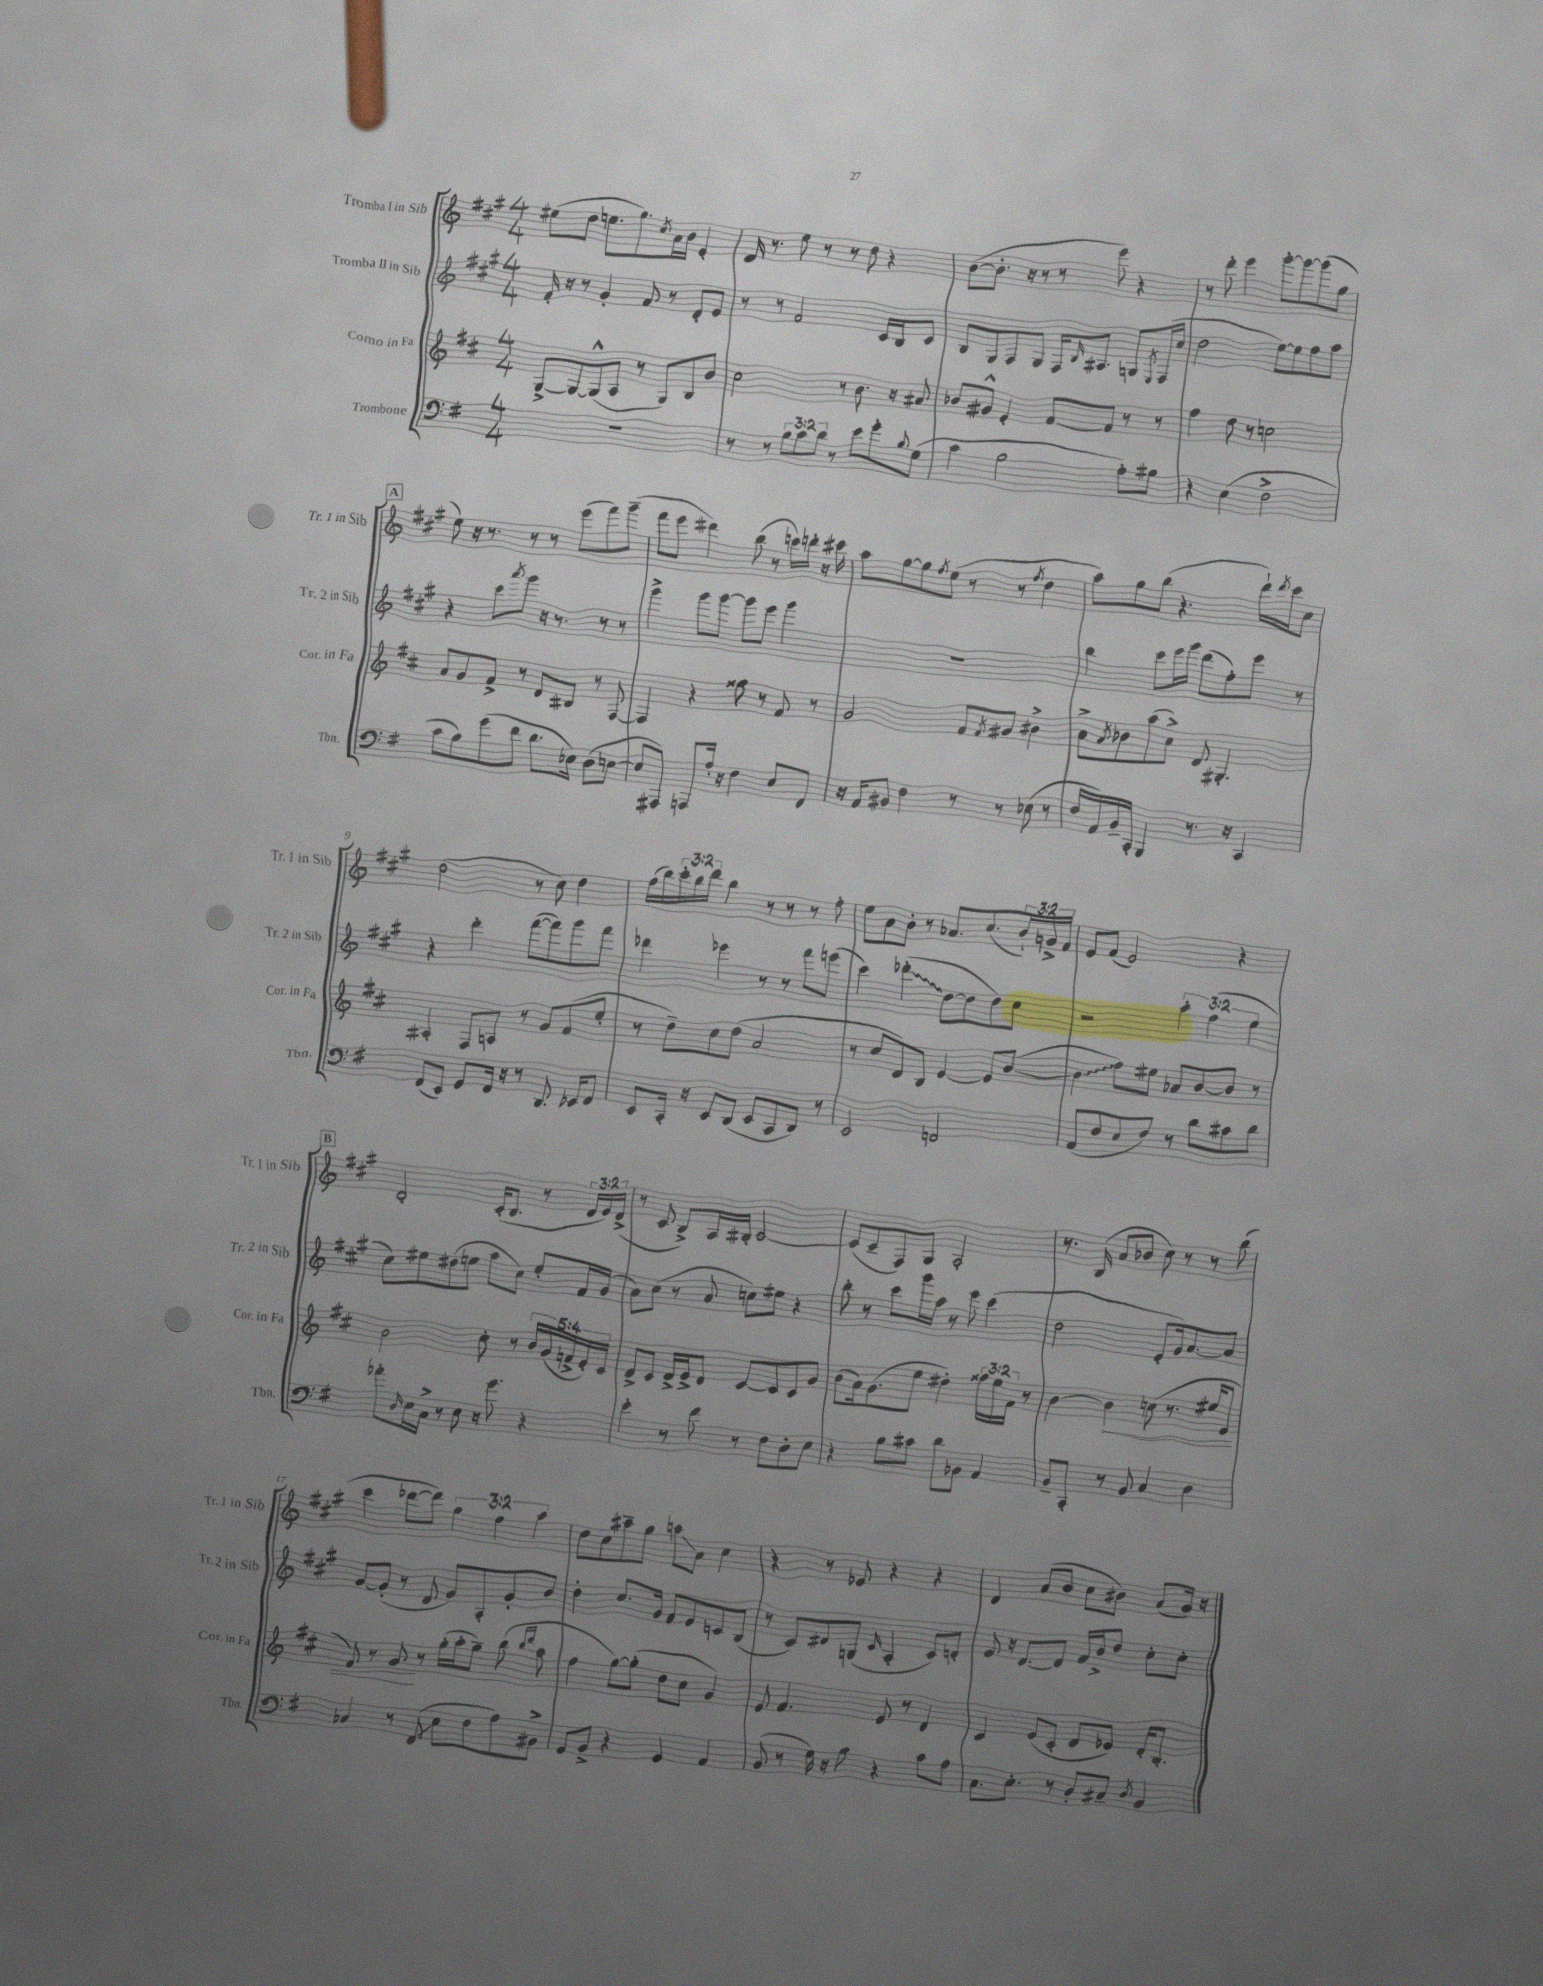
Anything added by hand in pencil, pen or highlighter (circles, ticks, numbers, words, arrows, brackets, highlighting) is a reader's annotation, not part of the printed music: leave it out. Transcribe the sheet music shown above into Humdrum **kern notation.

**kern	**kern	**kern	**kern
*staff4	*staff3	*staff2	*staff1
*clefF4	*clefG2	*clefG2	*clefG2
*k[f#]	*k[f#c#]	*k[f#c#g#]	*k[f#c#g#]
*M4/4	*M4/4	*M4/4	*M4/4
1r	[8G^/L	16f#'/	(8ee#\L
.	.	16r	.
.	8G/_	8r	8dd\J
.	(8G^^/]	4g#'/	8.ee\L
.	8A/J	.	.
.	.	.	8.gg#\)
.	8r	8f#/	.
.	.	.	8qcc#/
.	8G/L)	8r	16a\L
.	.	.	16b\JJ
.	8B/	8d'/L	4e'/
.	8b/J	8e/J	.
=	=	=	=
8r	2cc#\	8r	16d/
.	.	.	8.r
8r	.	8r	.
12B\L	.	2f#/	8ee\
12c\	.	.	.
.	.	.	8r
12d\J	.	.	.
8r	8r	.	8r
8e\L	8.b\	.	8dd\
8g'\	.	16c#/LL	4r
.	16r	16B/J	.
8qqB/	.	.	.
(8G\J	8a#/	8c#/J	.
=	=	=	=
4c\	8b-/L	8B/L	([8b\L
.	8g#^^/J	8G#/	8.b'\]J
2B\	4e'/	8F#/	.
.	.	.	16r
.	.	8G#/J	8r
.	[8f#/L	16F#/LK	8r
.	.	16qqB/	.
.	.	8.A#/J	.
.	8f#/]J	.	8eee\)
8A'\L)	8r	8G/L	4r
.	.	8qE/	.
8B#\J	8r	(16F#/L	.
.	.	16cc#/JJ	.
=	=	=	=
4r	4ff#\	2dd\	8r
.	.	.	8ddd'\
(4E\	8dd\	.	4eee\
.	8r	.	.
2F#^\	2cc\	[8ee\L)	[8ggg#'\L
.	.	8ee\]	8ggg#\_
.	.	8ff#\	(8ggg#\]
.	.	8aa\J	8gg#\J
=	=	=	=
8c\L	8a/L	4r	8ee\)
8B\)	8g/	.	16r
.	.	.	8.r
(8g\	8f#^/J	8ccc#\L	.
.	.	8qaaa/	.
8f#\J	8r	8ggg#\J	8r
8.d\L	8d/L	16r	8r
.	.	8.r	.
.	8B#/J	.	(8eee\L
16E-\Jk)	.	.	.
(8D\L	8r	8r	8fff#\)
[8E\J	[8F#/	8r	(8ggg#~\J
=	=	=	=
8E/]L	4F#/]	4ggg#^\	8fff#\L
8AAA#/J)	.	.	8eee\J
8AAA/L	4r	8ggg#\L	4ddd#\)
16A'/Jk	.	[8ggg#\J	.
16r	.	.	.
4F#\	8ff##\	8ggg#\]L	(8bb\
.	8r	8eee\J	8r
8E/L	8f#/	4ggg#\	16ccc\LL)
.	.	.	16ddd'\JJ
8FF#/J	8r	.	16r
.	.	.	16ccc#\
=	=	=	=
16r	2g/	1r	8aa\L
16AA/LK	.	.	.
8BB#/J	.	.	[8gg#\
4F#\	.	.	8gg#\]
.	.	.	8qff#/
.	.	.	(8ee\J
8r	8f#/L	.	8r
.	8qf#/	.	.
8r	8g#/J	.	8r
.	.	.	8qff#/
(8E-\	4b#^\	.	4dd\
8r	.	.	.
=	=	=	=
16F#/LL	8a^\L	4bb\	8aa\L)
16AA/)	.	.	.
.	8qa/	.	.
16BB~/	8b-\	.	8gg#\
16CC'/JJ	.	.	.
4BBB/	(8aa\	8ccc#\L	(8bb\J
.	8cc#^\J)	16eee\L	4.r
.	.	16ggg#\JJ	.
8.r	8d/	(8ddd\L	.
.	4.G#'/	8ff#'\)	.
16r	.	.	.
4CC/	.	8eee\J	16ddd`\LL)
.	.	.	8qddd/
.	.	.	16ccc#\J
.	.	8r	8cc#\J
=	=	=	=
(8FF#/L	4A#'/	4r	(2dd\
8EE/J)	.	.	.
8GG/L	8F#/L	4ddd'\	.
16FF#/Jk	8A/J	.	.
16r	.	.	.
8r	8r	([8fff#\L	8r
8.DD/	8g/L	8fff#\])	8cc#\)
.	(8f#/	8ggg#\	4dd\
16EE-/LK	.	.	.
8FF#/J	8ee'/J	8fff#\J	.
=	=	=	=
8EE/L	8r	4ddd-\	(16ff#\LL
.	.	.	16bb\)
16CC'/Jk	8dd~\L)	.	24ccc#'\
.	.	.	24bb\
16r	.	.	.
.	.	.	24ddd\JJ
8EE/L	8cc#\	4eee-\	4bb\
(8DD/J	(8dd\J	.	.
8EE/L	2a/	8r	8r
8CC/	.	8r	8r
8DD/J)	.	8fff#\L	8r
8r	.	(8eee\J	8ff#'\
=	=	=	=
2EE/	8r	4ccc#\)	8ee\L
.	8cc#/L	.	8a\
.	8d/)	(4ddd-'\	8b'\J
.	8B/J	.	8r
2FF/	[4e/	[8dd\L	8.a-/L
.	.	8dd\]	.
.	.	.	(8.cc#/
.	8e/]L	8dd\)	.
.	([8b/J	8cc#\J	24b`/L)
.	.	.	24g^/
.	.	.	24f#/JJ
=	=	=	=
(8AA/L	4b\]	2r	8e/L
8F#/	.	.	(8f#/J
8E/	8ff#\L)	.	2e/)
8F#/J)	8ee#\J	.	.
8r	8a-/L	6aa'\	.
8d\L	[8b/	.	.
.	.	(6ff#\	.
8c#\	8b/]J	.	4r
.	.	6ee\	.
8d\J	8r	.	.
=	=	=	=
8a-'\L	2b\	8cc#\L)	2d'/
16qqD/	.	.	.
16E\L	.	8ee#\	.
16C^\JJ	.	.	.
8r	.	(8dd#\	.
8E\	.	8ee\J	.
16r	8cc#'\	8aa\L	(16c#'/LK
8.g\	.	.	8.B/J
.	8r	8cc#\J)	.
4r	20b/LL	8ee'/L	8r
.	(20g/	.	.
.	20f^/	.	.
.	.	16f#/L	24d/LL
.	20e'/)	.	.
.	.	.	24e/)
.	.	(16g#/JJ	.
.	20c#/JJ	.	.
.	.	.	(24d^/JJ
=	=	=	=
4e'\	8d^/L	8a\L)	8r
.	8c#/J	(8cc#\J	8c#/
8r	16d^/LL	8r	8B^/L)
.	16e^/J	.	.
8f#\	8d/J	8a/	16A/L
.	.	.	16B#'/JJ
8r	[8c#/L	8cc\L)	[2c#/
8F#\L	8c#/]	8ee#\J	.
8D'\	8c#/	4r	.
8E\J	8g/J	.	.
=	=	=	=
4r	(8b\L	8bb'\	(8c#/]L
.	16a\k)	8r	8c#~/
.	(8.g\	.	.
8B\L	.	8ccc#\L	8F#/)
8c#\J	8ee\J	16ggg#\L	8G#/J
.	.	16aa\JJ	.
8d\L	4dd#'\)	8r	2A'/
8BB-\J	.	8eee\	.
4AA/	24ff##\LL	(4ccc#\	.
.	24ee\	.	.
.	24f#\JJ	.	.
.	8r	.	.
=	=	=	=
8BB~/L	[4b\	2dd\	8.r
8CC'/J	.	.	.
.	.	.	(16B/
8r	4b\]	.	8a/L
8BB/	.	.	8b-/J
4C/	(8cc\	8e'/L	8cc#\)
.	8.r	16g#/k)	8r
.	.	[8.a/	.
4D\	.	.	8r
.	16ee#/LK	.	.
.	8e/J	8a/]J	(8bb\
=	=	=	=
4C-/	8f#/)	[8g#/L	4ccc#\
.	8r	(8g#'/]J	.
8r	8g/	8r	[8ddd-\L
(8FF#/	8r	8d/	8ddd-\]J)
8E\L	(16gg'\LL	8g#/L)	6gg#\
.	16aa'\J	.	.
8F#\	8gg~\J)	8A'/	.
.	.	.	6ff#\
8A\)	(8bb\	8g#'/	.
.	.	.	6aa\
.	16qqbb/LL	.	.
.	16qqddd/JJ	.	.
8BB#^\J	8aa\	8b/J	.
=	=	=	=
8GG/L	4ff#\	4dd'\	8dd\L
8BB^/J	.	.	8cc#\
4r	[8gg\L)	8.cc#/L	8aa#~\
.	(8gg'\]J	.	8gg#\J
.	.	16g#/Jk	.
4GG/	8dd\L	8f#/L	8aa\L
.	8cc#\J	8e/	8a\J
4AA/	4g/)	8c/	4cc#\
.	.	(8B/J	.
=	=	=	=
(8BB/	8e/	8r	4r
8r	4.f#/	8c#/L)	.
16G\)	.	8d#/	8r
16r	.	.	.
8B\	.	(8G/J	8e-/
.	.	16qqc#/	.
4r	8e/	4A'/	4r
.	8r	.	.
8c\L	4d/	8c#/L)	4r
8A\J	.	8d'/J	.
=	=	=	=
8.C\L	4c#/	8e/	4d/
.	.	16r	.
8.E'\J	.	[8.d/L	.
.	(8e/L	.	(8a/L
8r	8c#'/J	8d/]J	8b/J
8D'/L	8d/L	16f#/LL	8cc#\L
.	.	16b^/J	.
8C#~/J	8e-/J)	8dd/J	8b#\J)
8qD/	.	.	.
4BB/	16d'/LK	8cc#'\L	(8a/L
.	8.B'/J	.	.
.	.	8cc#'\J	16g#/Jk)
.	.	.	16r
==	==	==	==
*-	*-	*-	*-
